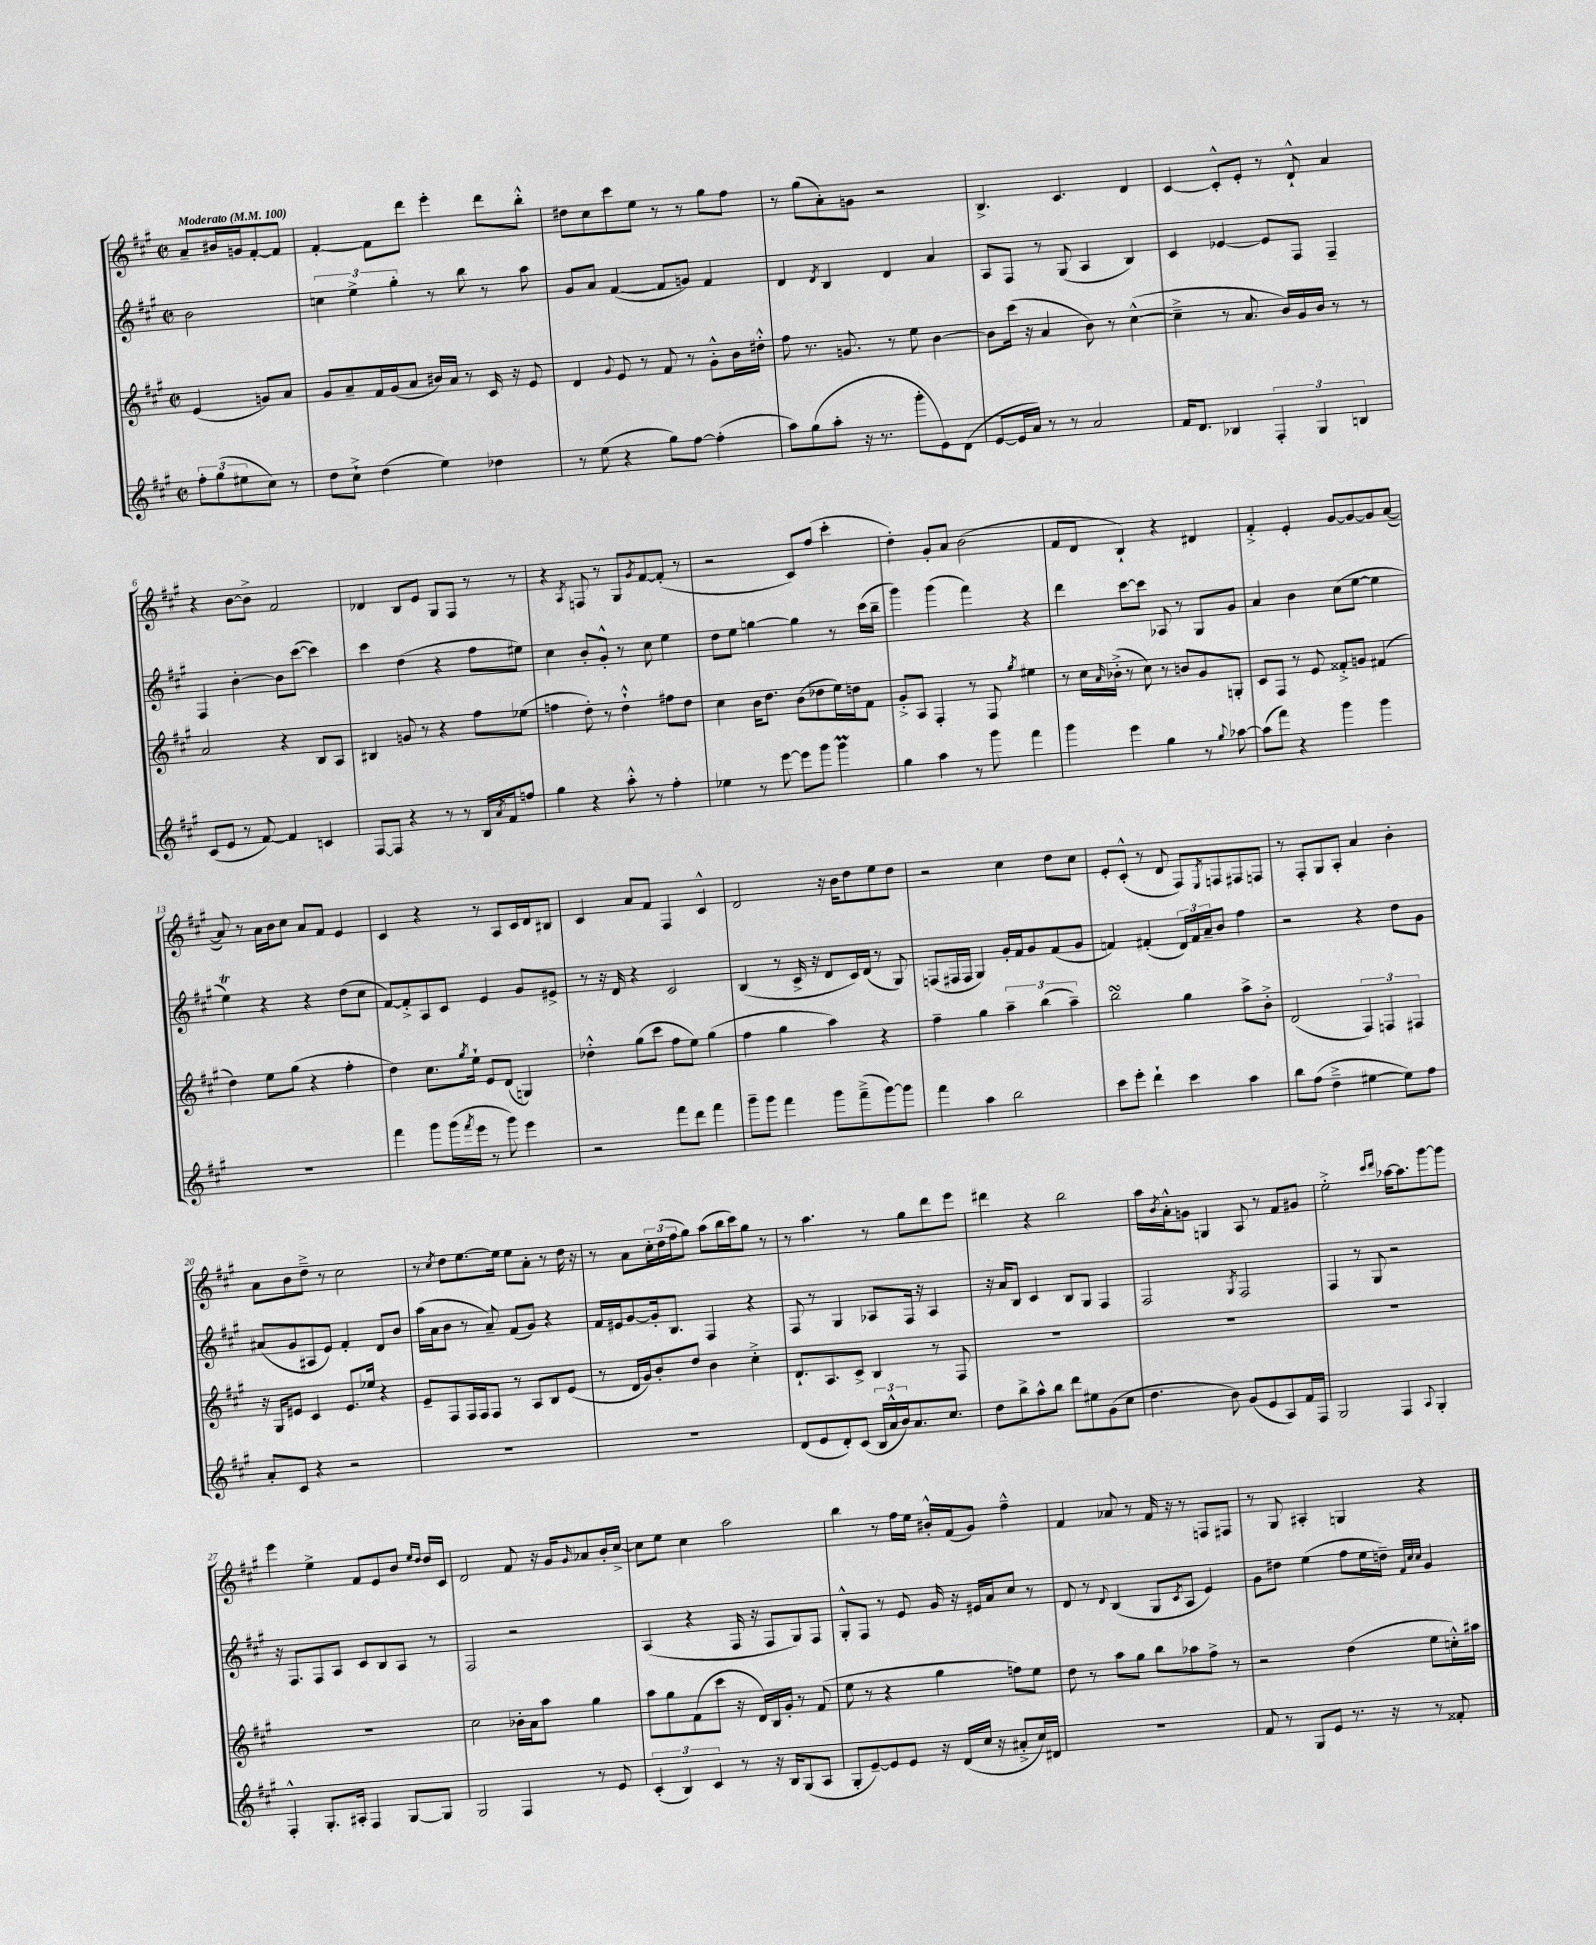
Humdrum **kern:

**kern	**kern	**kern	**kern
*part4	*part3	*part2	*part1
*staff4	*staff3	*staff2	*staff1
*clefG2	*clefG2	*clefG2	*clefG2
*k[f#c#g#]	*k[f#c#g#]	*k[f#c#g#]	*k[f#c#g#]
*M2/2	*M2/2	*M2/2	*M2/2
*met(c|)	*met(c|)	*met(c|)	*met(c|)
*MM100	*MM100	*MM100	*MM100
=	=	=	=
!	!	!	!LO:TX:a:B:t=Moderato
12ff#'\L	(4e/	2b\	8a~/L
(12gg#\	.	.	.
.	.	.	16b#X/L
12ee#X\	.	.	.
.	.	.	16gn/J
8cc#\J)	8gn/L)	.	[8f#'/
8r	8a/J	.	8f#/J]
=1	=1	=1	=1
8dd\L	8g#/L	6ccn\	[4f#'/
8cc#`^\J	8a~/	.	.
.	.	6ee^\	.
(4dd\	16f#/L	.	8f#\L]
.	(16g#/J	.	.
.	.	6gg#'\	.
.	8a/J	.	8ddd\J
4ee\)	16b#X/LL)	8r	4eee'\
.	16a/JJ	.	.
.	8r	8bb\	.
4dd-X\	16c#/	8r	8ddd\L
.	16r	.	.
.	8e/	8aa\	8bb'^^\J
=2	=2	=2	=2
8r	4d/	8g#/L	8dd#X\L
(8ee\	.	8a/J	8cc#\
.	8qqg#/	.	.
4r	8e/	([4f#/	8ccc#\
.	8r	.	8ee\J
8gg#\L)	8f#/	8f#/L]	8r
[8ff#\J	8r	8gn/J)	8r
(4ff#'\]	8g#'^^\L	4f#/	8gg#\L
.	16b\L	.	8ff#\J
.	16dd#X'^^\JJ	.	.
=3	=3	=3	=3
8aa\L)	8ff#\	4d/	8r
(8gg#\	8.r	.	(8gg#\L
.	.	8qd/	.
8aa'\J	.	4B/	8a'\)
.	8.gn/	.	.
16r	.	.	8gn\J
8.r	.	.	.
.	8r	4d/	2r
8ggg#'\L	8ee\	.	.
8e\)	[4b\	4a/	.
(8d\J	.	.	.
=4	=4	=4	=4
[8e/L	8b\L]	8A/L	4.B^/
16e/L]	(16ccc#\Jk	8F#/J	.
16a/JJ)	16r	.	.
8r	4a/	8r	.
8r	.	(8G#/	4.c#/
2a/	8b\)	4A/	.
.	8r	.	.
.	([4cc#^^\	4B/)	4d/
=5	=5	=5	=5
16f#/KL	4cc#~^\]	4c#/	[4c#/
8.d/J	.	.	.
4B-X/	8r	[4e-X/	8c#'^^/L]
.	8.a/	.	8e'/J
6F#'/	.	8e-/L]	8r
.	16b/LL)	.	.
.	16g#/	8F#/J	8d`^^/
6G#/	.	.	.
.	16b/JJ	.	.
.	8r	4F#~/	4a/
6Bn/	.	.	.
.	8r	.	.
!!LO:LB:g=z
=6	=6	=6	=6
(8c#/L	2a/	4F#/	4r
8e/J	.	.	.
8r	.	[4b'\	[8b\L
[8f#/)	.	.	8b^\J]
4f#/]	4r	8b\L]	2f#/
.	.	([8ccc#\J	.
4cn/	8B/L	4ccc#\])	.
.	8A/J	.	.
=7	=7	=7	=7
[8F#/L	4B#X/	4ccc#\	4d-X/
8F#/J]	.	.	.
4r	8gn/	(4dd\	8B/L
.	8r	.	8e/J
8r	4r	4r	8G#/L
8r	.	.	8F#/J
16B/LL	8ff#\L	8ff#\L	8r
8qa/	.	.	.
16f#/J	.	.	.
8ffn/J	(8ee-X\J	8ee#X\J)	8r
=8	=8	=8	=8
4gg#\	4ffn\	4cc#\	4r
.	.	.	8qA/
4r	8dd'\)	8b'/L	8Fn/
.	8r	8g#'^^/J	8r
8aa'^^\	4dd`^^\	8r	8G#/L
.	.	.	8qg#/
8r	.	8cc#\	[8f#/
4ff#'\	8ff#X\L	4ee\	(8f#'/J]
.	8dd\J	.	8r
=9	=9	=9	=9
4ee-X\	4cc#\	8dd\L	2r
.	.	8ee\J	.
8r	16b\KL	[4ggn\	.
.	8.dd\J	.	.
[8eee\	.	.	.
8eee\L]	(8b\L	4gg\]	8c#/L)
8ggg#\J	8dd-X\	.	(8ff#/J
4ggg#m\	16ee\L)	8r	4ccc#'\
.	16ddn\J	.	.
.	8f#\J	(16ccc#\LL	.
.	.	16bb~\JJ	.
=10	=10	=10	=10
4gg#\	8g#'^/L	4ggg#\)	4dd'\)
.	8A/J	.	.
4aa\	4F#'/	(4ggg#\	8g#'/L
.	.	.	8a/J
8r	8r	4fff#\)	(2b\
8ggg#\	8F#/	.	.
.	8qgg#/	.	.
4fff#\	4ee#X\	4r	.
=11	=11	=11	=11
4ggg#\	8r	4ddd\	8f#/L
.	16cc#\LL	.	8d/J
.	16qqa/	.	.
.	(16b-X'^\JJ	.	.
4eee\	8r	[8ccc#\L	4B`/)
.	8cc#\)	8ccc#\J]	.
4gg#\	8r	8A-X/	4r
.	8bn/L	8r	.
8r	8g#/	8G#/L	4d#X/
8qqgg#/	.	.	.
[8aa-X\	8Gn'/J	8g#/J	.
=12	=12	=12	=12
(8aa-\L]	8c#/L	4a/	4f#'^/
8fff#\J)	8F#/J	.	.
4r	8r	4b\	4e'/
.	8e/	.	.
4ggg#\	8f##X'^/L	(8cc#\L	[8g#/L
.	8gn/J	[8ee\J	8g#/_
4ggg#\	(4f#X/	4ee\]	8g#/]
.	.	.	([8a/J
!!LO:LB:g=z
=13	=13	=13	=13
1r	4dd\)	4eeT\)	8a/])
.	.	.	8r
.	8ee\L	4r	16a\LL
.	.	.	16b\J
.	(8gg#\J	.	8cc#\J
.	4r	4r	8a/L
.	.	.	8f#/J
.	4ff#'\	(8dd\L	4e/
.	.	8cc#\J	.
=14	=14	=14	=14
4fff#\	4dd\)	[8f#/L)	4c#/
.	.	8f#'^/]	.
8ggg#\L	8.cc#\L	8A/	4r
(16ggg#\L	.	8c#/J	.
8qfff#/	8qgg#/	.	.
16eee\JJ	16ee`\Jk	.	.
8r	8e/L	4e/	8r
8ggg#\)	(8d/J	.	8A/L
4eee\	4Gn/)	8g#/L	16c#/L
.	.	.	16d/J
.	.	8e#X^/J	8B#X/J
=15	=15	=15	=15
2r	4dd-X'^^\	8r	4c#/
.	.	16r	.
.	.	16d/	.
.	(8gg#\L	4r	8a/L
.	8ccc#\J	.	8f#/J
8fff#\L	8ff#\L	2c#/	4F#/
8ddd\J	8ee\J)	.	.
4fff#\	(4gg#\	.	4c#^^/
=16	=16	=16	=16
8ggg#~\L	4ff#\	(4B/	2d/
8ggg#\J	.	.	.
4fff#\	4gg#\	8r	.
.	.	16c#^/	.
.	.	16r	.
8ggg#\L	4aa\)	8d/L	16r
.	.	.	16b\KL
(8fff#~^\	.	16c#/L)	8dd\
.	.	(16d/JJ	.
[8ggg#\)	4r	8r	8ee\
8ggg#\J]	.	8G#/)	8dd\J
=17	=17	=17	=17
4fff#\	4ff#~\	(8Fn/L	2r
.	.	16F#X/L	.
.	.	16F#/JJ	.
4aa\	4gg#\	4G#/)	.
2bb\	6aa~\	16g#'/LL	4cc#\
.	.	16f#/J	.
.	.	8g#/	.
.	(6bb\	.	.
.	.	(8f#/	8dd\L
.	6aa~\)	.	.
.	.	8g#/J	8cc#\J
=18	=18	=18	=18
8ccc#\L	2bbsSSS\	4fn/)	8e'/L
8eee'\J	.	.	(8c#'^^/J
4ddd`\	.	(4f#X'/	8r
.	.	.	8d/
4ccc#\	4gg#\	24d/LL)	8F#/L)
.	.	24f#/	.
.	.	24a~/J	.
.	.	.	8qE/
.	.	8b/J	8Fn/
4aa\	8aa^\L	4ff#\	8F#X/
.	8b'^\J	.	8Fn/J
=19	=19	=19	=19
8bb\L	(2d/	2r	8r
(8ff#\J	.	.	8F#'/L
4dd~^\	.	.	8G#/
.	.	.	8A'/J
[4ee#X\	6F#/)	4r	4a/
.	6Fn/	.	.
8ee#\L])	.	8dd\L	4b'\
.	6F#X/	.	.
8ff#\J	.	8g#\J	.
!!LO:LB:g=z
=20	=20	=20	=20
8a'/L	16r	(8a#X/L	8a\L
.	16G#/KL	.	.
8c#/J	8e#X/J	8g#/	8b\
4r	4c#/	8A#X/	8dd~^\J
.	.	8e/J)	8r
2r	8.e#/L	4f#'/	2cc#\
.	16ee-X/Jk	.	.
.	4r	8d/L	.
.	.	8b/J	.
=21	=21	=21	=21
1r	8e~/L	(16aa\LL	8r
.	.	16a\J	.
.	.	.	8qcc#/
.	8F#/	8b\J	8dd\L
.	16F#/L	8r	[8.ee\
.	16F#/J	.	.
.	8F#/J	8a~/)	.
.	.	.	16ee\Jk]
.	8r	(8f#/L	8ee\L
.	8A/L	8g#/J)	8a'\J
.	8B/	4r	8r
.	(8e/J	.	16dd\
.	.	.	16r
=22	=22	=22	=22
1r	8r	16f#/LL	8r
.	.	16e#X/J	.
.	16d/LL	[8g#/	8a\L
.	16g#/J)	.	.
.	8b'/	16g#'/k]	24cc#'\L
.	.	.	(24dd\
.	.	8.B/J	.
.	.	.	24ff#\J
.	8dd/J	.	8gg#\J)
.	4b\	4F#/	(8aa\L
.	.	.	16bb\L
.	.	.	16ccc#\J)
.	4cc#'^\	4r	8gg#\J
.	.	.	8r
=23	=23	=23	=23
(8d/L	8.d`/L	8F#/	8r
8e/	.	8r	4.aa\
.	8.A/	.	.
8d'/)	.	4G#/	.
(8c#/J	8c#^/J	.	.
24B/LL	4B/	8A-X/L	8r
24a^^/	.	.	.
24b/J)	.	.	.
8.a/	.	16F#/Jk	8gg#\L
.	.	16r	.
.	8r	4A-/	8ddd\
8.cc#/J	.	.	.
.	8F#/	.	8eee\J
=24	=24	=24	=24
8dd\L	1r	16r	4ddd#X\
.	.	16a/KL	.
8bb^\	.	8B/J	.
8aa^^\	.	4c#/	4r
8bb\J	.	.	.
8ddd\L	.	8B/L	2bb\
8ee#X\	.	8G#/J	.
(8g#\	.	4F#/	.
8cc#\J	.	.	.
=25	=25	=25	=25
4.dd\	1r	2F#/	16aa\LL
.	.	.	8qb/
.	.	.	16a'^^\J
.	.	.	8gn\J
.	.	.	4Gn/
8b\)	.	.	.
.	.	8qG#/	.
(8g#/L	.	2F#/	8A/
8e/	.	.	8r
8A/)	.	.	8f#/L
16f#/L	.	.	8g#X/J
16F#/JJ	.	.	.
=26	=26	=26	=26
2G#/	1r	4F#/	2ee'^\
.	.	8r	.
.	.	8G#/	.
.	.	.	16qqccc#/LL
.	.	.	16qqddd/JJ
4F#/	.	2r	[16aa-X\KL
.	.	.	8.aa-\]
8qqA/	.	.	.
4G#'/	.	.	[8ggg#\
.	.	.	8ggg#\J]
!!LO:LB:g=z
=27	=27	=27	=27
4F#'^^/	1r	16r	4eee\
.	.	8.F#/L	.
8.G#'/L	.	8F#/	4ee^\
.	.	8A/J	.
16A#X'/Jk	.	.	.
4F#/	.	8c#/L	8f#/L
.	.	8B/	8e/
[8G#/L	.	8A/J	8b/J
.	.	.	16qqee/LL
.	.	.	16qqdd/JJ
8G#/J]	.	8r	16dd/LL
.	.	.	16c#/JJ
=28	=28	=28	=28
2G#/	2cc#\	2F#/	2d/
4F#/	16b-X'\LL	2r	8f#/
.	16a\J	.	.
.	8aa\J	.	16r
.	.	.	16g#/KL
.	.	.	16qqg#/
8r	4gg#\	.	8a-X/
8e/	.	.	16b'/L
.	.	.	[16cc#^/JJ
=29	=29	=29	=29
(6c#'/	8aa\L	(4A/	8cc#\L]
.	8gg#\	.	8ee\J
6B/)	.	.	.
.	(8f#\	4r	4cc#\
6c#/	.	.	.
.	8ccc#\J	.	.
8r	16r	16F#/	2aa\
.	16d/LL)	16r	.
16r	16B/	8F#/L	.
16B/KL	16g#'/JJ	.	.
(8G#/	8r	8G#/)	.
8A/J	(8f#/	8F#/J	.
=30	=30	=30	=30
8G#'/L	8ee\	8G#'^^/L	4bb\
[8e~/)	8r	8F#/J	.
8e/]	4r	8r	8r
8e/J	.	8e/	16ff#\LL
.	.	.	16ee\JJ
16r	4gg#\	16g#/	16b#X'^^/LL
(16d/LL	.	16r	(16f#/J
16cc#/JJ	.	16e#X/LL	8g#/J)
16r	.	16a/J	.
8a#X'^/L	8ffn\L)	8cc#/J	4ff#~^^\
16cc#/L)	8ee\J	8r	.
16d#X/JJ	.	.	.
=31	=31	=31	=31
1r	8dd\	8d/	4f#/
.	8r	8r	.
.	.	8qqd/	.
.	8aa\L	(4B/	8a-X/
.	8gg#\J	.	8r
.	8bb\L	8G#/L	16f#/
.	.	.	16r
.	.	8qc#/	.
.	8aa-X\	8A/J	8r
.	8ff#^\J	4e/)	8Fn/L
.	8r	.	8F#X/J
=32	=32	=32	=32
8f#/	2r	8g#\L	8r
8r	.	8dd#X\J	8G#/
8G#/L	.	(4ee\	4A#X'/
8e/J	.	.	.
8.r	(4dd\	8ff#\L	4Gn/
.	.	16ee\L	.
16r	.	16ddn~\JJ)	.
.	.	32qqf#/LLL	.
.	.	32qqcc#/	.
.	.	32qqcc#/JJJ	.
8r	8ee\L	4g#/	4r
8f##X'/	16ccn'^^\L)	.	.
.	16aa#X\JJ	.	.
==	==	==	==
*-	*-	*-	*-
